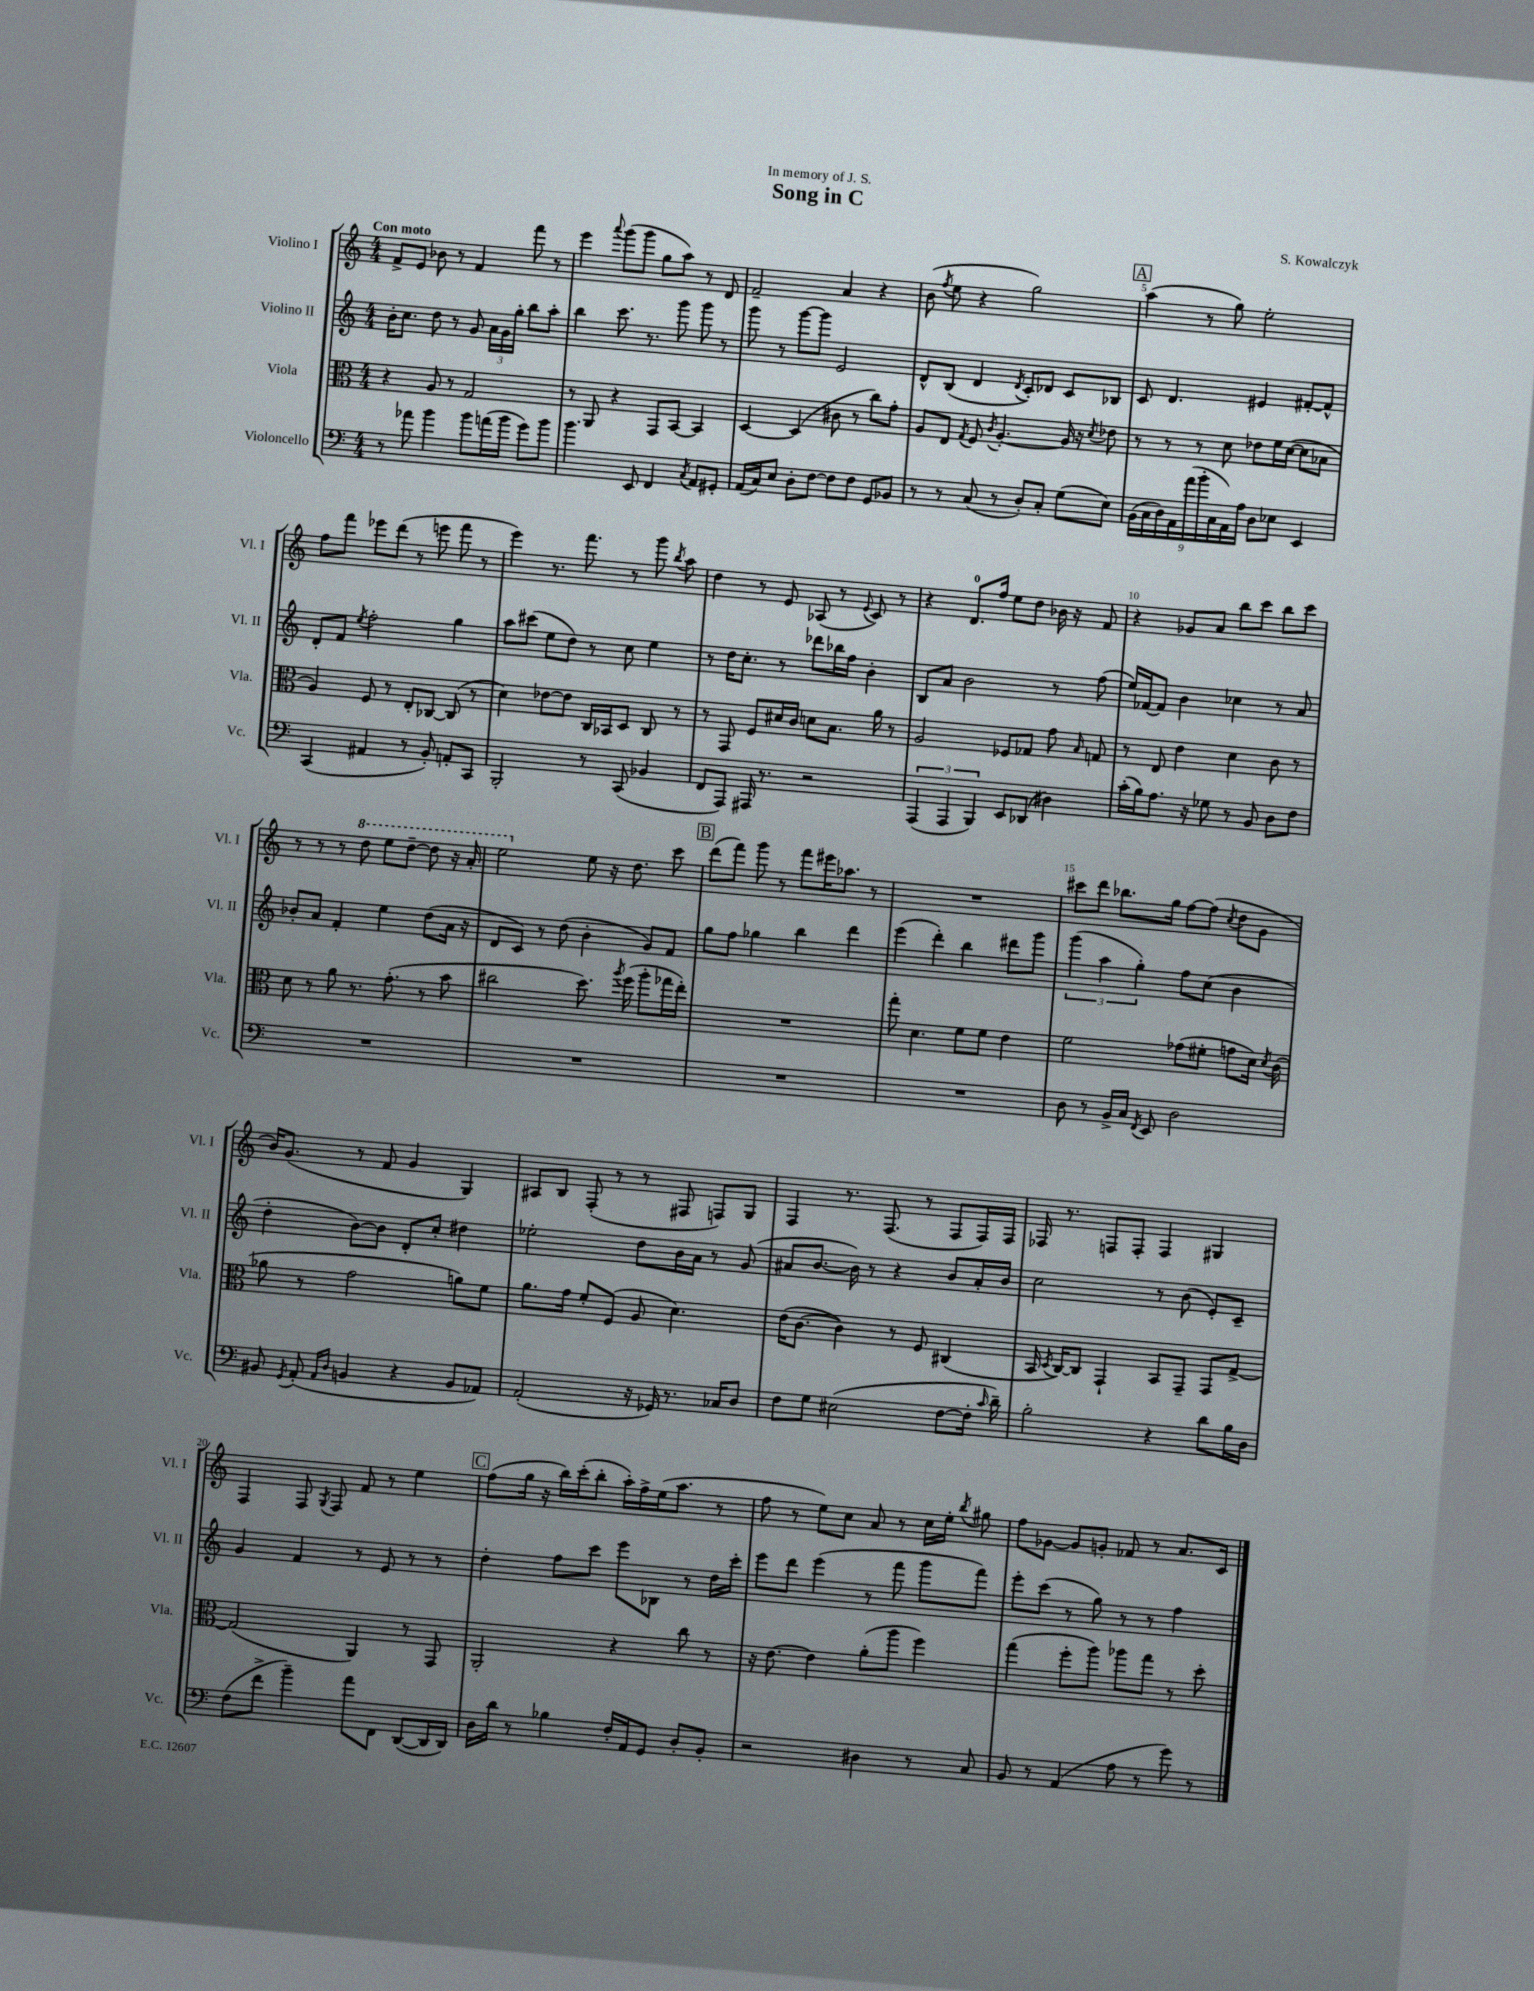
\header { title = "Song in C" composer = "S. Kowalczyk" dedication = "In memory of J. S." }
<<
\new StaffGroup <<
\new Staff = "s0" \with { instrumentName = "Violino I" shortInstrumentName = "Vl. I" } {
    \clef treble \key c \major \numericTimeSignature \time 4/4 \tempo "Con moto"
    \autoBeamOff f'8[-> e'8] bes'8 r8 f'4 f'''8 r8 |
    e'''4 \appoggiatura { a'''8 } g'''8[( g'''8] g''8[ a''8]) r8 d'8 |
    f'2-- a'4 r4 |
    b'8( \acciaccatura { f''8 } e''8 r4 g''2) |
    \mark \markup { \box "A" } a''4( r8 g''8) e''2-. |
    f''8[ f'''8] ees'''8[ d'''8]( r8 e'''8 f'''8 r8 |
    e'''4) r8. f'''8. r8 g'''8 \acciaccatura { b''8 } a''8 |
    d''4 r8 e'8 aes8( r8 \appoggiatura { e'8 } c'8) r8 |
    r4 d'8.[-0 f''16] e''8[ d''8] bes'16 r16 f'8 |
    r4 ges'8[ a'8] b''8[ c'''8] b''8[ c'''8] |
    r8 r8 r8 \ottava #1 d'''8 e'''8[ d'''8]~-- d'''8 r16 a''16-. |
    e'''2 \ottava #0 e''8 r16 d''8. c'''8 |
    \mark \markup { \box "B" } d'''8[( f'''8]) g'''8 r8 f'''8[ eis'''16 aes''8.] r8 |
    R1 |
    cis'''8[ d'''8] bes''8.[ g''16] f''8[~ f''8]( \acciaccatura { c''8 } d''8[ g'8] |
    b'16[) g'8.]( r8 f'8 g'4 g4) |
    ais8[ b8] f8-.( r8 r8 fis8 f8[) g8] |
    f4 r8. f8.( r8 f8[ f16) f16] |
    fes16 r8. f8[ f8]-. f4 gis4 |
    f4 f8 \acciaccatura { g8 } f8 f'8 r8 e''4 |
    \mark \markup { \box "C" } f''8[( g''16] r16 b''16[) c'''16-.( b''8]-. a''16[-.) f''16-> e''16( a''8.] r8 |
    f''8 r8 e''8[) c''8] a'8 r8 c''16[ e''16]-. \acciaccatura { b''8 } gis''8 |
    f''8[ ges'8]~ ges'8[ g'8]-. fes'8 r8 a'8.[ c'16] \bar "|." |
}
\new Staff = "s1" \with { instrumentName = "Violino II" shortInstrumentName = "Vl. II" } {
    \clef treble \key c \major \numericTimeSignature \time 4/4
    \autoBeamOff b'16[-. c''8.] d''8 r8 g'8 \tuplet 3/2 { a'16[ g'16 g''16]-. } b''8[ a''8]-. |
    b''4 c'''8. r8. g'''8 g'''8 r8 |
    g'''8 r8 g'''8[~ g'''8] e'2 |
    d'8[-^ b8]( d'4 \acciaccatura { d'8 } c'8[-.) des'8] c'8[ bes8] |
    \mark \markup { \box "A" } c'8 d'4. eis'4 fis'8[~-. fis'8]-^ |
    d'8[-. f'8] \acciaccatura { e''8 } f''2-. g''4 |
    a''8[ cis'''8]( e''8[ d''8]) r8 c''8 e''4 |
    r8 d''16[ c''8.]-. r8 des'''8[ bes''16 f''16] b'4-. |
    b8[ a'8] b'2 r8 f''8( |
    e''16[) fes'16~ fes'8] b'4 ces''4 r8 a'8 |
    bes'8[-. a'8] f'4-. e''4 d''8[( a'16] r16 |
    d'8[ c'8]) r8 d''8( b'4-. g'8[) f'8] |
    \mark \markup { \box "B" } g''8[ f''8] ges''4 b''4 d'''4 |
    e'''4( d'''4-.) b''4 dis'''8[ g'''8] |
    \tuplet 3/2 { g'''4( a''4 g''4-.) } f''8[ c''8]( b'4 |
    d''4-. b'8[~) b'8] d'8[-. c''8]-. dis''4 |
    ees''2-. d''8[ b'16 a'16] r8 g'8( |
    ais'8[ b'8.]~ b'16) r8 r4 b'8[ ais'16-. b'16] |
    c''2 r8 b'8( e'8[-.) c'8]-- |
    g'4 f'4 r8 e'8 r8 r8 |
    \mark \markup { \box "C" } d''4-. f''8[ c'''8] e'''8[ bes8] r8 d''16[ c'''16]-. |
    e'''8[ d'''8] e'''4( r8 f'''8 g'''8[ f'''8]) |
    e'''8[-. c'''8]( r8 g''8) r8 r8 f''4 \bar "|." |
}
\new Staff = "s2" \with { instrumentName = "Viola" shortInstrumentName = "Vla." } {
    \clef alto \key c \major \numericTimeSignature \time 4/4
    \autoBeamOff r4 a8 r8 g2 |
    r8 a,8 r4 g,8[ b,8]~ b,4 |
    d4~ d4( cis'8 r8 c''8[) g'8]-. |
    a8[ e8] \acciaccatura { g8 } f8 \acciaccatura { c'8 } a4.~-. a16 r16 \acciaccatura { d'8 } ees'8 |
    \mark \markup { \box "A" } r8 r8 r8 d'8 ees'8[ f'16 d'16]~( d'8[ bes8] |
    a4) f8 r8 e8[-. ces8]~ ces8( r8 |
    d'4) ees'8[~ ees'8] c16[ bes,16 d8] c8 r8 |
    r8 g,8 f8[ dis'16 c'16] d'8[ b8.] a'16 r8 |
    a2 fes8[ ges8] g'8 \grace { b16 } g8 |
    r8 e8 e'4 d'4 c'8 r8 |
    d'8 r8 a'8 r8. g'8.-.( r8 b'8 |
    cis''2 d''8.) \acciaccatura { a''8 } f''16( a''8[-. ges''16 e''16]-.) |
    \mark \markup { \box "B" } R1 |
    g''8-. d'4. f'8[ f'8] e'4 |
    f'2 ges'8[( fis'8]-. g'8[ d'16]) \acciaccatura { d'8 } c'16( |
    aes'8 r8 g'2 a'8[) f'8] |
    a'8.[ g'16] f'8[-. f8]( a8 d'4.) |
    e'16[( c'8.]~ c'4) r8 f8 cis4( |
    b,16 \acciaccatura { d8 } c16[~) c8] g,4-! b,8[ g,8]-- g,8[ g8]~-> |
    g2( a,4) r8 g,8 |
    \mark \markup { \box "C" } a,2-. r4 c''8 r8 |
    r16 e'8.~ e'4 a'8[-.( a''8] f''4) |
    g''4( f''8[-. a''8]) aes''8[ g''8] r8 d''8-. \bar "|." |
}
\new Staff = "s3" \with { instrumentName = "Violoncello" shortInstrumentName = "Vc." } {
    \clef bass \key c \major \numericTimeSignature \time 4/4
    \autoBeamOff r8 aes'8 b'4 b'8[ a'16( b'16] g'8[) b'8] |
    b'4. e,8 f,4 \acciaccatura { c8 } a,8[ gis,8]-. |
    a,16[( c16) e8] d8[-. f8]~ f8[ f8] g,8[ bes,8] |
    r8 r8 c8( r8 d8[-.) c8]-. g8[( e8]) |
    \mark \markup { \box "A" } \tuplet 9/8 { b,16[( c16 d16) a,16 a'16( b'16-. c16 a,16) a16] } d8[ ees8] e,4 |
    c,4( ais,4 r8 b,8-.) a,8[-. c,8] |
    b,,2-. r8 c,8( bes,4 |
    f,8[ a,,8]) ais,,16 r8. r2 |
    \tuplet 3/2 { a,,4( a,,4 b,,4) } e,8[ des,8]( dis4) |
    c'16[-.( b16) a8.] r16 ges8 r8 b,8 d8[ f8] |
    R1 |
    R1 |
    \mark \markup { \box "B" } R1 |
    R1 |
    d8 r8 b,16[-> c16] \acciaccatura { f,8 } e,8 d2 |
    bis,8 \acciaccatura { g,8 } a,8-.( \grace { a,16[ d16] } b,4 r4 b,8[ aes,8]) |
    a,2-.( r16 ges,16) r8. ces16[ d8] |
    f8[ g8] eis2( f8[~ f16]-. \grace { c'16 } d'16--) |
    b2-. r4 d'8[ b16 d16] |
    f8[( f'8]-> b'4--) a'8[ f,8] d,8[~( d,16 d,16]) |
    \mark \markup { \box "C" } d16[ d'16] r8 bes4 f16[-. a,16 g,8] d8[-. b,8]-. |
    r2 dis4 r8 c8 |
    b,8 r8 a,4( a8 r8 g'8) r8 \bar "|." |
}
>>
>>
\layout { \context { \Score \override BarNumber.break-visibility = ##(#f #t #t) barNumberVisibility = #(every-nth-bar-number-visible 5) } }
